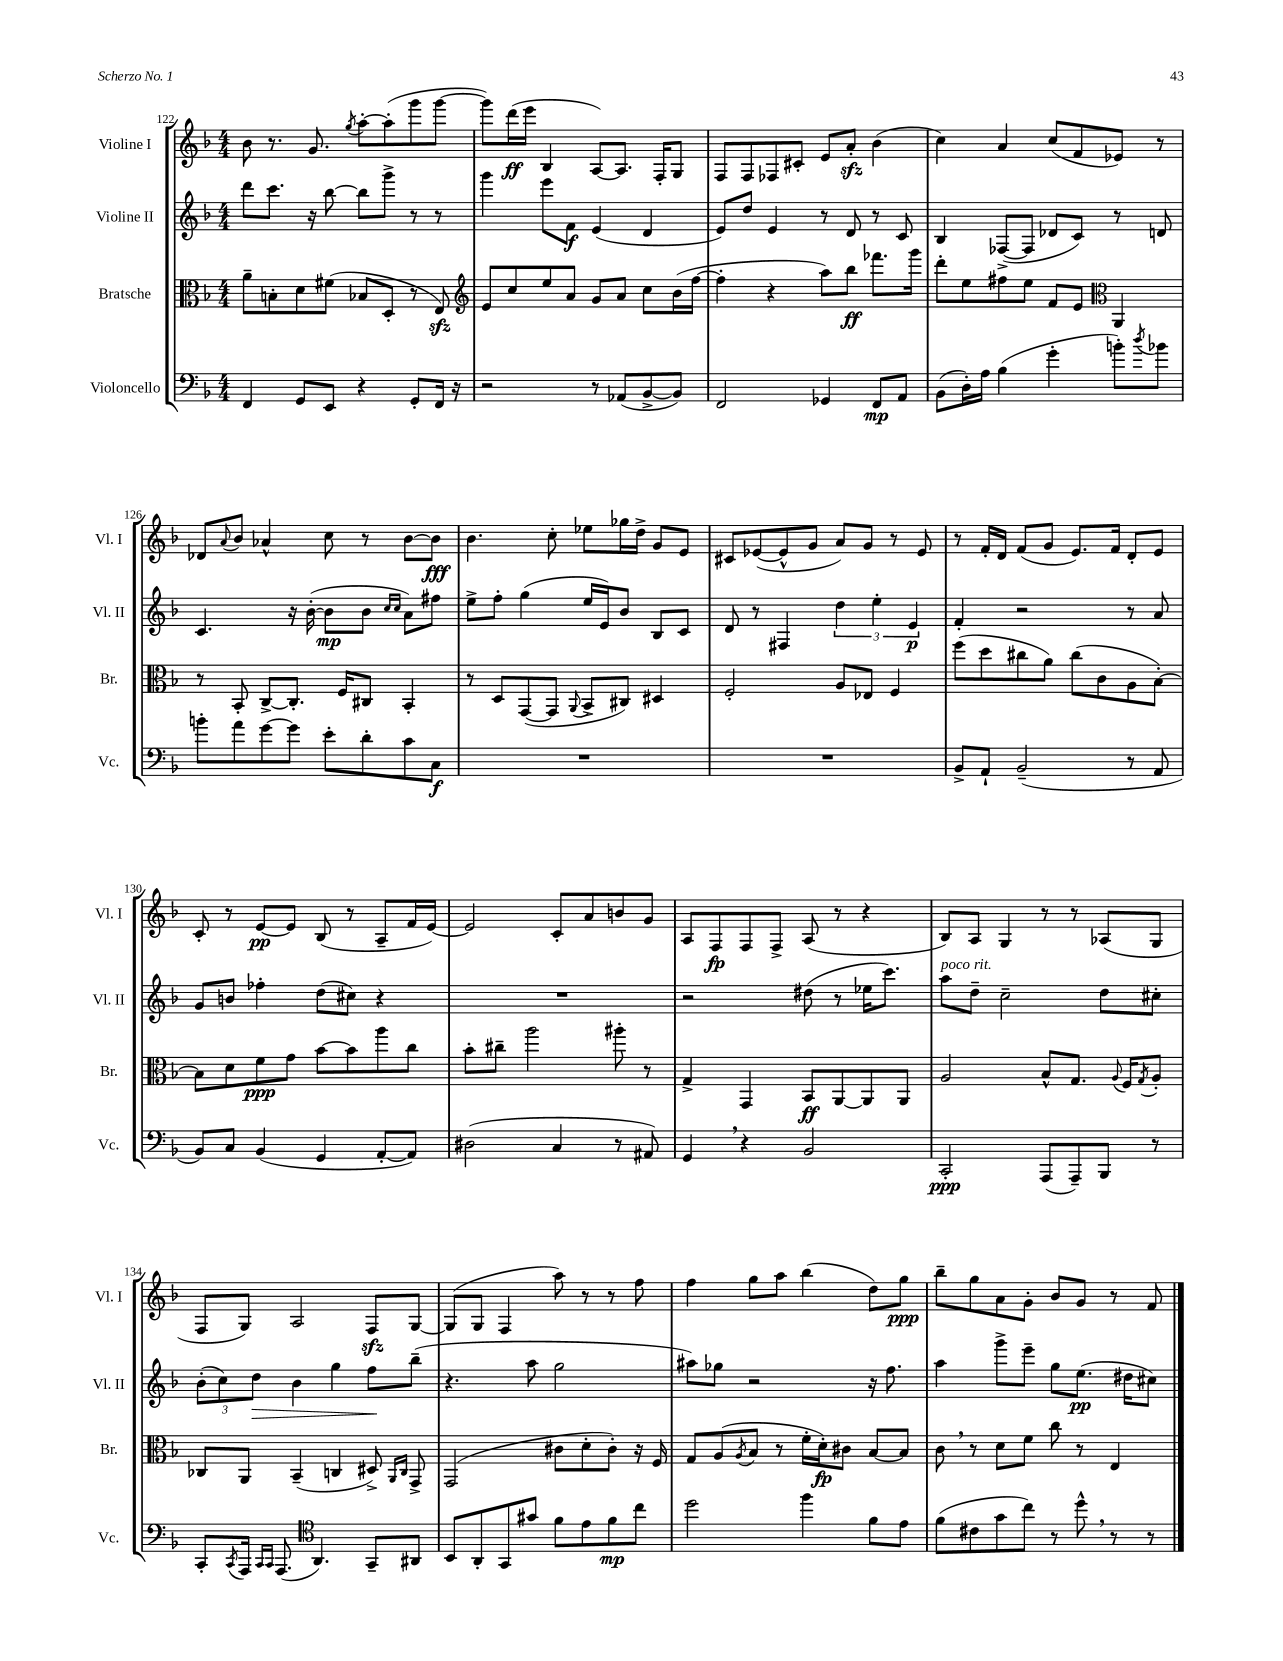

**kern	**kern	**kern	**kern
*staff4	*staff3	*staff2	*staff1
*clefF4	*clefC3	*clefG2	*clefG2
*k[b-]	*k[b-]	*k[b-]	*k[b-]
*M4/4	*M4/4	*M4/4	*M4/4
4FF	8a~	8ddd	8b-
.	8B'	8.ccc	8.r
8GG	8d	.	.
.	.	16r	8.g
8EE	(8f#	[8bb-	.
.	.	.	8qgg
4r	8B-	8bb-]	[8aa'
.	8D'	8ggg^	(8aa']
8GG'	8r	8r	8ggg
16FF	8E)	8r	[8ggg
16r	.	.	.
=	=	=	=
*	*clefG2	*	*
2r	8e	4ggg	8ggg])
.	8cc	.	(16ddd
.	.	.	16eee
.	8ee	8eee	4B-
.	8a	8f	.
8r	8g	(4e	[8A)
(8AA-	8a	.	8.A]
[8BB-^	8cc	4d	.
.	.	.	16F'
8BB-])	(16b-	.	8G
.	[16ff	.	.
=	=	=	=
2FF	4ff']	8e)	8F
.	.	8dd	8F
.	4r	4e	8F-
.	.	.	8c#'
4GG-	8aa)	8r	8e
.	8bb-	8d	8a'
8FF	8.fff-	8r	(4b-
8AA	.	8c	.
.	16ggg	.	.
=	=	=	=
(8BB-	8ddd'	4B-	4cc)
16D')	8ee	.	.
16A	.	.	.
(4B-	8ff#	([8F-^	4a
.	8ee	8F-]	.
4g'	8f	8d-	(8cc
.	8e	8c)	8f
*	*clefC3	*	*
8b')	4AA	8r	8e-)
8qdd	.	.	.
8b-	.	8d	8r
=	=	=	=
8b'	8r	4.c	8d-
.	.	.	8qqa
8a	8BB-'	.	8b-
[8g	[8C^	.	4a-^^
8g]	8.C']	16r	.
.	.	([16b-'	.
8e'	.	8b-]	8cc
.	16F	.	.
8d'	8C#	8b-	8r
.	.	16qqcc	.
.	.	16qqcc	.
8c	4BB-'	8a)	[8b-
8C	.	8ff#	8b-]
=	=	=	=
1r	8r	8ee^	4.b-
.	8D	8ff'	.
.	([8GG	(4gg	.
.	8GG]	.	8cc'
.	8qqAA	.	.
.	8BB-^	16ee	8ee-
.	.	16e)	.
.	8C#)	8b-	16gg-
.	.	.	16dd^
.	4D#	8B-	8g
.	.	8c	8e
=	=	=	=
1r	2F'	8d	8c#
.	.	8r	([8e-
.	.	4F#	8e-^^]
.	.	.	8g
.	8A	6dd	8a)
.	8E-	.	8g
.	.	6ee'	.
.	4F	.	8r
.	.	6e	.
.	.	.	8e-
=	=	=	=
8BB-^	(8ff	4f'	8r
8AA`	8dd	.	16f'
.	.	.	16d
(2BB-~	8cc#	2r	(8f
.	8a)	.	8g
.	(8cc#	.	8.e)
.	8c	.	.
.	.	.	16f
8r	8A	8r	8d'
8AA	[8B-')	8a	8e
=	=	=	=
8BB-)	8B-]	8g	8c'
8C	8d	8b	8r
(4BB-	8f	4ff-'	[8e
.	8g	.	8e]
4GG	[8b-	(8dd	(8B-
.	8b-]	8cc#)	8r
[8AA'	8aa	4r	8A~
8AA])	8cc	.	16f
.	.	.	[16e)
=	=	=	=
(2D#	8b-'	1r	2e]
.	8cc#~	.	.
.	2aa	.	.
4C	.	.	8c'
.	.	.	8a
8r	8aa#'	.	8b
8AA#)	8r	.	8g
=	=	=	=
4GG	4G^	2r	8A
.	.	.	8F
4r	4GG	.	8F
.	.	.	8F^
2BB-	8BB-	(8dd#	(8A
.	[8AA	8r	8r
.	8AA]	16ee-	4r
.	.	8.ccc)	.
.	8AA	.	.
=	=	=	=
2CC'	2A	8aa	8B-)
.	.	8dd~	8A
.	.	2cc~	4G
(8AAA	8B-^^	.	8r
8AAA~)	8.G	.	8r
8BBB-	.	8dd	(8A-
.	8qqA	.	.
.	16F	.	.
.	8qG	.	.
8r	8A'	8cc#'	8G
=	=	=	=
8CC'	8C-	(12b-'	8F
.	.	12cc)	.
8qCC	.	.	.
16AAA	8AA	.	8G)
.	.	12dd	.
16qqCC	.	.	.
16qqCC	.	.	.
(8.AAA	.	.	.
.	(4BB-~	4b-	2A
*clefC4	*	*	*
4.AA)	.	.	.
.	4C	4gg	.
8GG~	8D#^)	8ff	8F
.	16qqAA	.	.
.	16qqC	.	.
8AA#	8GG^	(8bb-~	[8G
=	=	=	=
8BB-	(2GG	4.r	(8G]
8AA'	.	.	8G
8GG	.	.	4F
8g#	.	8aa	.
8f	8c#	2gg	8aa)
8e	8d'	.	8r
8f	8c#')	.	8r
8cc	16r	.	8ff
.	16F	.	.
=	=	=	=
2dd	8G	8aa#)	4ff
.	(8A	8gg-	.
.	8qA	.	.
.	8B-	2r	8gg
.	8r	.	8aa
4ff	16f'	.	(4bb-
.	16d')	.	.
.	8c#	.	.
8f	[8B-	16r	8dd)
.	.	8.ff	.
8e	8B-]	.	8gg
=	=	=	=
(8f	8c	4aa	8bb-~
8c#	8r	.	8gg
8g	8d	8ggg^	8a
8cc)	8f	8eee~	8g'
8r	8cc	8gg	8b-
8dd^^	8r	(8.ee	8g
8r	4E	.	8r
.	.	16dd#	.
8r	.	8cc#)	8f
==	==	==	==
*-	*-	*-	*-
